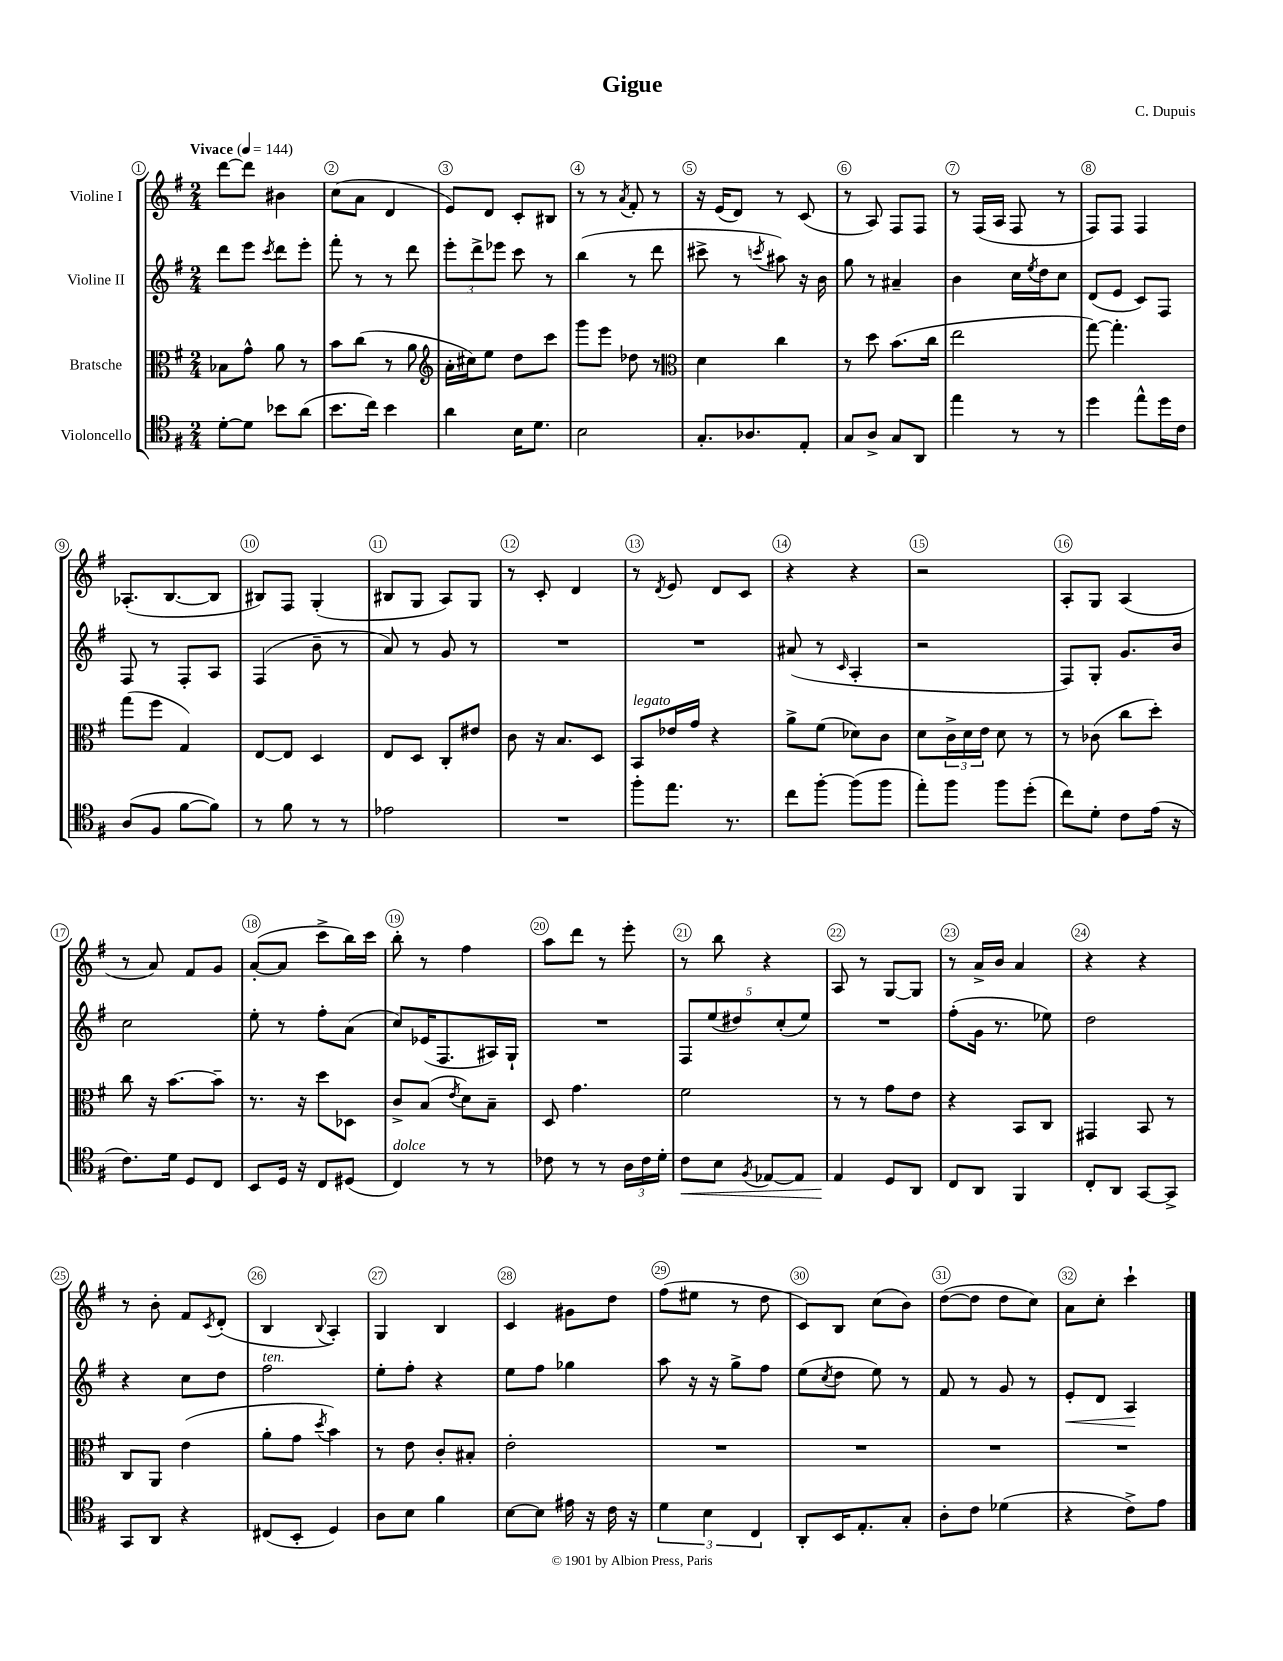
\header { title = "Gigue" composer = "C. Dupuis" }
<<
\new StaffGroup <<
\new Staff = "s0" \with { instrumentName = "Violine I" } {
    \clef treble \key g \major \numericTimeSignature \time 2/4 \tempo "Vivace" 4 = 144
    d'''8~ d'''8 bis'4 |
    c''8( a'8 d'4 |
    e'8) d'8 c'8-. bis8 |
    r8 r8 \acciaccatura { a'8 } fis'8-. r8 |
    r16 e'16( d'8) r8 c'8( |
    r8 a8) fis8 fis8 |
    r8 fis16( a16 fis8 r8 |
    fis8) fis8 fis4 |
    aes8.-.( b8.~ b8 |
    bis8) fis8 g4-.( |
    bis8 g8 a8) g8 |
    r8 c'8-. d'4 |
    r8 \acciaccatura { d'8 } e'8 d'8 c'8 |
    r4 r4 |
    r2 |
    a8-. g8 a4( |
    r8 a'8) fis'8 g'8 |
    a'8~-.( a'8 c'''8-> b''16) c'''16 |
    b''8-. r8 fis''4 |
    a''8 d'''8 r8 e'''8-. |
    r8 b''8 r4 |
    a8 r8 g8~ g8 |
    r8 a'16-> b'16 a'4 |
    r4 r4 |
    r8 b'8-. fis'8 \acciaccatura { c'8 } d'8-.( |
    b4 \appoggiatura { b8 } a4-.) |
    g4 b4 |
    c'4 gis'8 d''8 |
    fis''8( eis''8 r8 d''8 |
    c'8) b8 c''8( b'8) |
    d''8~( d''8 d''8 c''8) |
    a'8 c''8-. c'''4-! \bar "|." |
}
\new Staff = "s1" \with { instrumentName = "Violine II" } {
    \clef treble \key g \major \numericTimeSignature \time 2/4
    d'''8 e'''8 \acciaccatura { c'''8 } d'''8 e'''8-. |
    fis'''8-. r8 r8 d'''8 |
    \tuplet 3/2 { e'''8-. d'''8-> ees'''8 } c'''8 r8 |
    b''4( r8 d'''8 |
    cis'''8-> r8 \acciaccatura { c'''8 } ais''8) r16 b'16 |
    g''8 r8 ais'4-- |
    b'4 c''16 \acciaccatura { e''8 } d''16 c''8 |
    d'8( e'8 c'8) fis8 |
    fis8 r8 fis8-. a8 |
    fis4( b'8-- r8 |
    a'8) r8 g'8 r8 |
    R2 |
    R2 |
    ais'8( r8 \grace { c'16 } a4-. |
    r2 |
    fis8) g8-. g'8. b'16 |
    c''2 |
    e''8-. r8 fis''8-. a'8( |
    c''8) ees'16( fis8. ais16) g16-! |
    R2 |
    \tuplet 5/4 { fis8 e''8( dis''8) c''8-.( e''8) } |
    R2 |
    fis''8-.( g'16 r8. ees''8) |
    d''2 |
    r4 c''8 d''8 |
    fis''2^\markup { \italic "ten." } |
    e''8-. fis''8-. r4 |
    e''8 fis''8 ges''4 |
    a''8 r16 r16 g''8-> fis''8 |
    e''8( \acciaccatura { c''8 } d''8 e''8) r8 |
    fis'8 r8 g'8 r8 |
    e'8-.\< d'8 a4\! \bar "|." |
}
\new Staff = "s2" \with { instrumentName = "Bratsche" } {
    \clef alto \key g \major \numericTimeSignature \time 2/4
    bes8 g'8-^ a'8 r8 |
    b'8 c''8( r8 a'8 |
    \clef treble a'16-. cis''16) e''8 d''8 c'''8 |
    g'''8 e'''8 des''8 r8 |
    \clef alto d'4 c''4 |
    r8 d''8 b'8.( c''16 |
    e''2 |
    g''8~) g''4.-. |
    g''8( fis''8 g4) |
    e8~ e8 d4 |
    e8 d8 c8-. eis'8 |
    c'8 r16 b8. d8 |
    b,8^\markup { \italic "legato" } ees'16 g'16 r4 |
    a'8-> fis'8( des'8) c'8 |
    d'8 \tuplet 3/2 { c'16-> d'16 e'16 } d'8 r8 |
    r8 ces'8( c''8 d''8-.) |
    c''8 r16 b'8.~ b'8-- |
    r8. r16 d''8 des8 |
    c'8-> b8( \acciaccatura { e'8 } d'8) b8-- |
    d8 g'4. |
    fis'2 |
    r8 r8 g'8 e'8 |
    r4 b,8 c8 |
    gis,4 b,8 r8 |
    c8 a,8 e'4( |
    a'8-. g'8 \acciaccatura { d''8 } b'4) |
    r8 e'8 c'8-. bis8-. |
    e'2-. |
    R2 |
    R2 |
    R2 |
    R2 \bar "|." |
}
\new Staff = "s3" \with { instrumentName = "Violoncello" } {
    \clef tenor \key g \major \numericTimeSignature \time 2/4
    d'8~-. d'8 bes'8 a'8( |
    b'8. c''16) b'4 |
    a'4 b16 d'8. |
    b2 |
    g8.-. aes8. e8-. |
    g8 a8-> g8 a,8 |
    e''4 r8 r8 |
    d''4 e''8-^ d''16 c'16 |
    a8( fis8 fis'8~ fis'8) |
    r8 fis'8 r8 r8 |
    ees'2 |
    R2 |
    fis''8-. e''8. r8. |
    c''8 fis''8~-. fis''8( fis''8 |
    e''8-.) fis''8 fis''8 d''8-.( |
    c''8) d'8-. c'8 e'16( r16 |
    c'8.) d'16 d8 c8 |
    b,8 d16 r16 c8 dis8( |
    c4^\markup { \italic "dolce" }) r8 r8 |
    ces'8 r8 r8 \tuplet 3/2 { a16 ces'16 d'16-. } |
    c'8\< b8 \acciaccatura { fis8 } ees8~ ees8 |
    e4\! d8 a,8 |
    c8 a,8 fis,4 |
    c8-. a,8 g,8~ g,8-> |
    g,8 a,8 r4 |
    cis8( b,8-. d4) |
    a8 b8 fis'4 |
    b8~ b8 eis'16 r16 c'16 r16 |
    \tuplet 3/2 { d'4 b4 c4 } |
    a,8-. b,16 e8.-. g8-. |
    a8-. c'8 des'4( |
    r4 c'8->) e'8 \bar "|." |
}
>>
>>
\layout { \context { \Score \override BarNumber.break-visibility = ##(#f #t #t) barNumberVisibility = #all-bar-numbers-visible \override BarNumber.stencil = #(make-stencil-circler 0.1 0.3 ly:text-interface::print) } }
